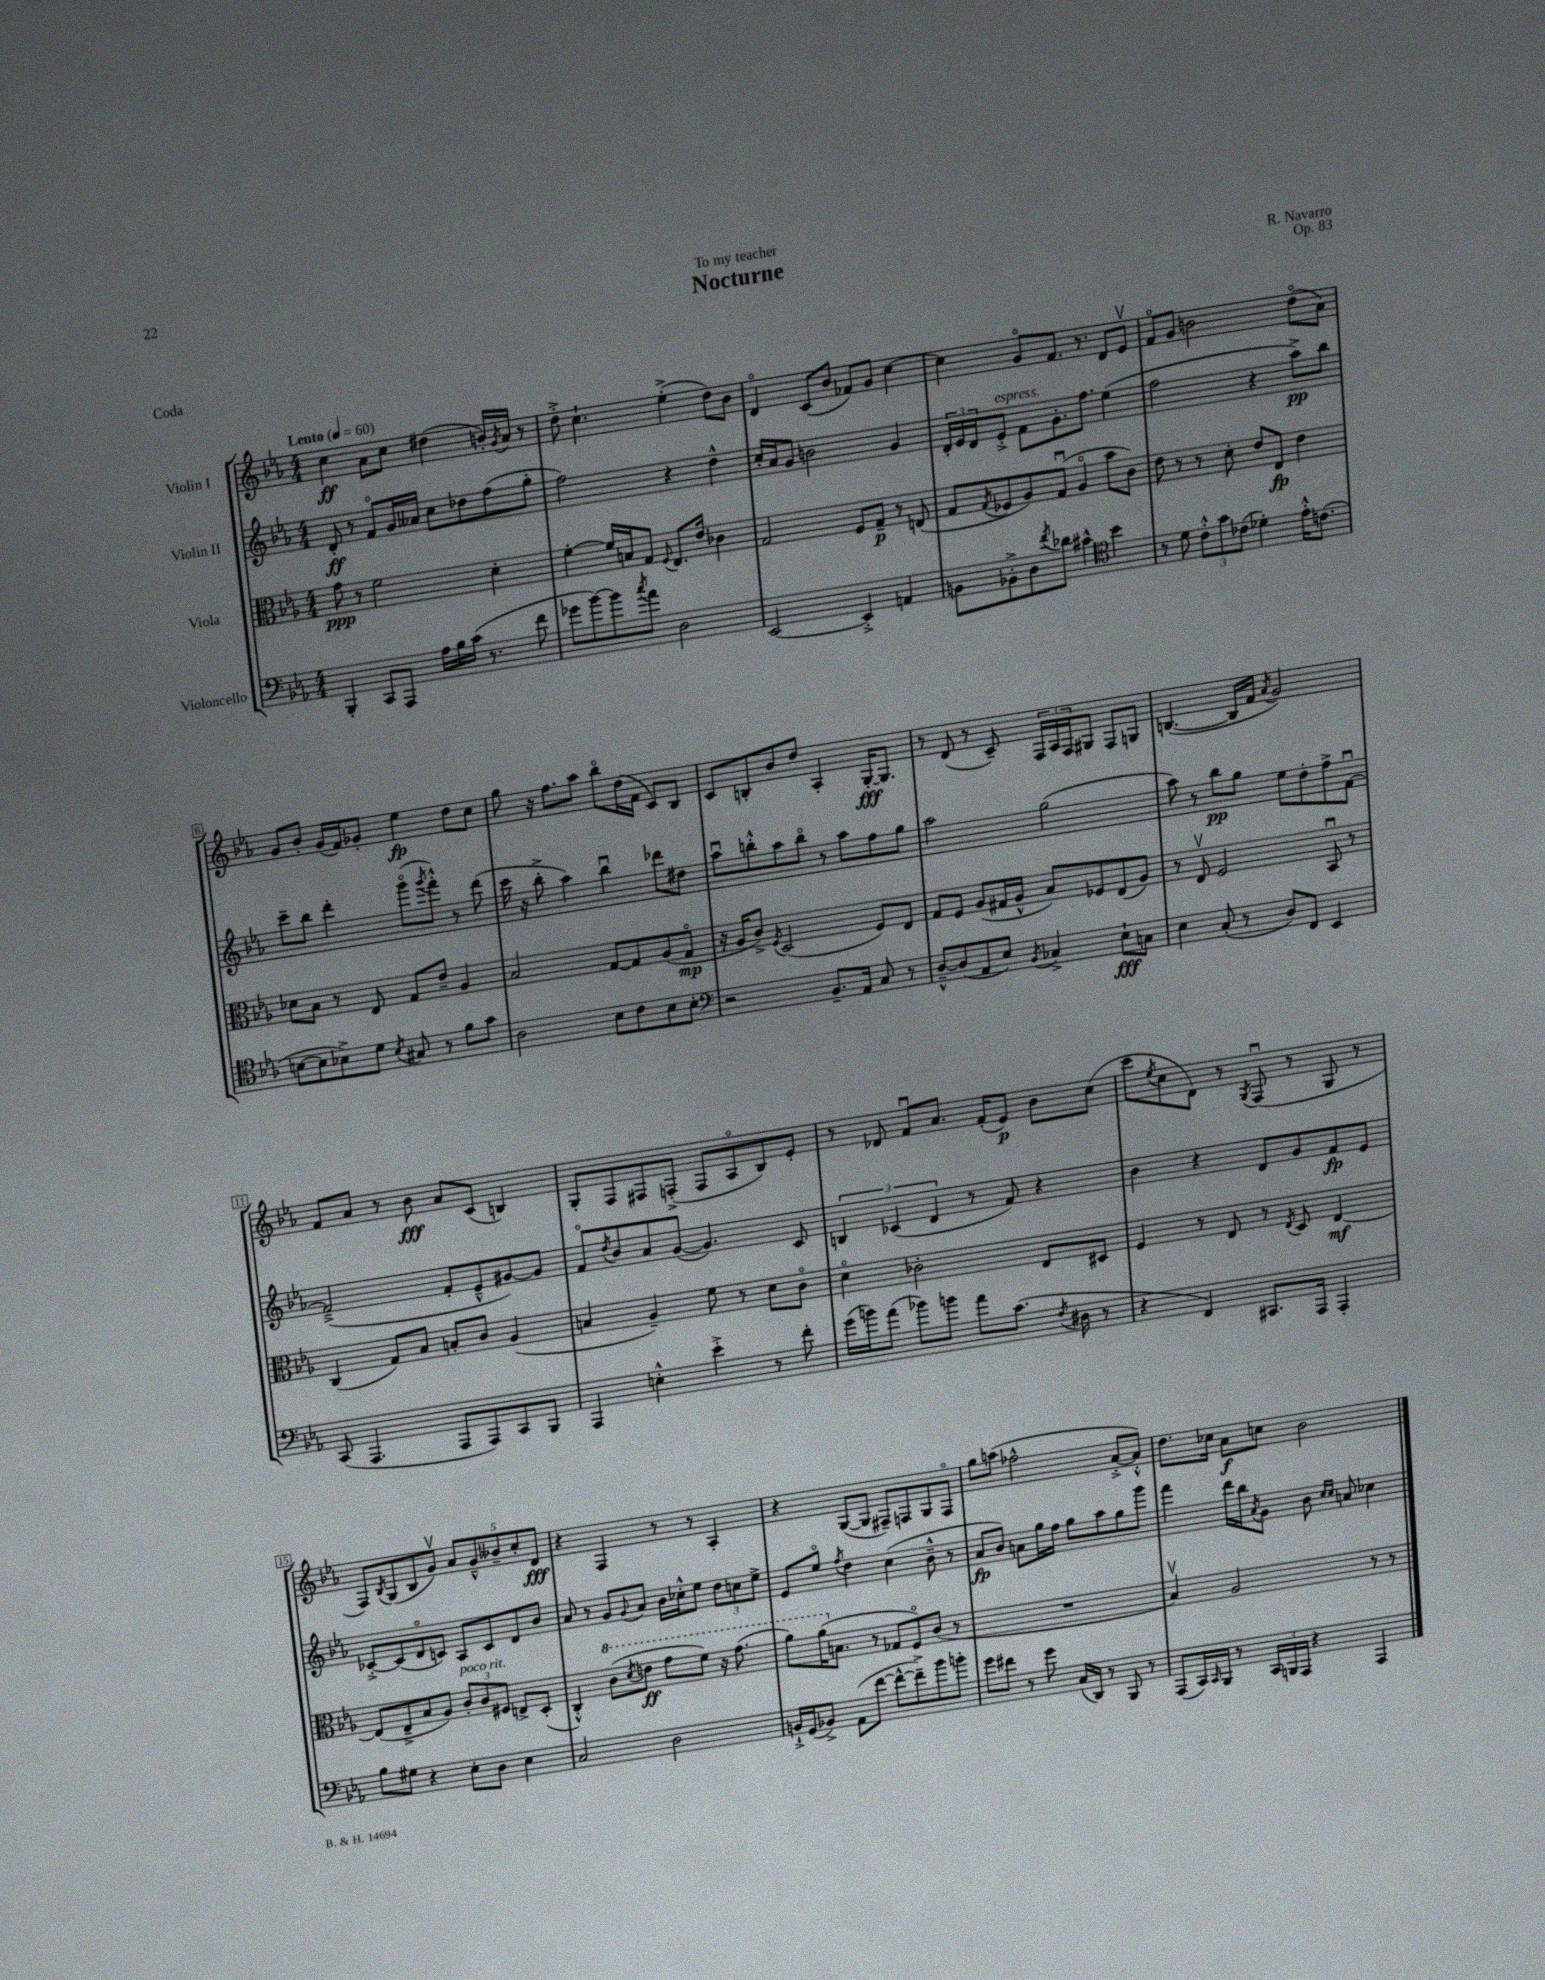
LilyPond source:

\header { title = "Nocturne" composer = "R. Navarro" dedication = "To my teacher" opus = "Op. 83" piece = "Coda" }
<<
\new StaffGroup <<
\new Staff = "s0" \with { instrumentName = "Violin I" } {
    \clef treble \key ees \major \numericTimeSignature \time 4/4 \tempo "Lento" 4 = 60
    c''4\ff aes'8 c''8 dis''4( b'16-.) \acciaccatura { g'8 } aes'16 r8 |
    d''8-.-> c''4.-! ees''4-.->( d''8) bes'8 |
    d'4\flageolet c'8( bes'8 fes'8) g'8 c''4~ |
    c''4 g'8\flageolet f'8. r8. d'8 ees'8\upbow |
    f'8\flageolet g'8 b'2 d''8\flageolet( aes'8) |
    g'8 bes'8-. g'16( f'16) ges'8-. ees''4\fp d''8 c''8 |
    g''8 r16 f''8. aes''8 bes''8\flageolet d''16( f'16 c'8) bes8 |
    c'8 b8-. bes'8 d''8 aes4-. g16~-.\fff g8. |
    r8 d'8( r8 c'8--) \tuplet 3/2 { f16 aes16 f16 } gis8 f8 g8 |
    b4.~( b16 f'16 \acciaccatura { aes'8 } g'2) |
    f'8 aes'8 r8 bes'8\fff aes'8 c'8( b4) |
    g8-. f8 fis8 f8-.->( f8 aes8\flageolet bes8) ees'8-. |
    r8 des'8 f'8\downbow aes'8. f'16-.( ees'8\p) bes'8 c''8( |
    c'''8 \acciaccatura { ees''8 } c''8 d'8) r8 \acciaccatura { g8 } f8\downbow( r8 g8 r8 |
    f8) \acciaccatura { bes8 } g8( bes8 g'8\upbow) \tuplet 5/4 { aes'8 g'8---^ beses'8-- c''8-. d'8\fff } |
    r4 f4 r8 r8 aes4-. |
    r4 g8~( g8 fis8--) f8 g8 f8\flageolet |
    g''8 a''8( fes''2-^ aes'8~-.-> aes'8-.-^) |
    d''8. ces''16 aes'8\f c''8 bes'2 \bar "|." |
}
\new Staff = "s1" \with { instrumentName = "Violin II" } {
    \clef treble \key ees \major \numericTimeSignature \time 4/4
    d'8-.\ff r8 f'8\flageolet g'16 aeses'16 c''8 des''8 f''8( g''8-. |
    f''2) r4 d''4-^ |
    c''16-. aes'16 g'8 b'2 g'4 |
    \tuplet 3/2 { d'16-. ees'16 d'16 } ees'8-.->^\markup { \italic "espress." } f'8 g'8.-. f''8. ees''4( |
    f''2 r4 aes''8->\pp) bes''8 |
    c'''8-- bes''8 d'''4-. g'''8\flageolet( \acciaccatura { g'''8 } f'''8-.-^) r8 d'''8( |
    c'''16 r16 bes''8-.-> aes''4) bes''4\downbow des'''8 dis''8 |
    aes''8\downbow b''8-.-^ aes''8 b''8\flageolet r8 aes''8 f''8 g''8 |
    aes''2 g''2( |
    aes''8) r8 bes''8\pp g''8 ees''8 d''8-. f''8-> f'8~\downbow |
    f'2--->( f'8-. ees'8---^ gis'8~) gis'8 |
    f'8\flageolet \acciaccatura { d''8 } bes'8 aes'8 g'8~( g'4.) c'8 |
    \tuplet 3/2 { b4 ces'4( d'4 } r8 f'8) r4 |
    bes'4 r4 d'8 g'8 f'8\fp ees'8 |
    ces'8~-.-> ces'8( d'8\flageolet c'8) aes8 c'8 d'8 bes'8 |
    aes'8 r8 g'8 \appoggiatura { g'8 } aes'8 bes'16 ces''16-.-^ ees''8 \tuplet 3/2 { d''8 c''8 ees''8-> } |
    ees'8 ees''8\flageolet \acciaccatura { f''8 } d''4 c''4( bes'8---^ r8 |
    aes'8\fp bes'8) a'8 g''16 f''16 g''8 aes''8 g''8 g'''8 |
    f'''4 d'''16 bes''16 \acciaccatura { aes'8 } g'8 bes'8 \grace { c''16 c''16 } a'8 ces''4 \bar "|." |
}
\new Staff = "s2" \with { instrumentName = "Viola" } {
    \clef alto \key ees \major \numericTimeSignature \time 4/4
    g'8\ppp r8 f'2 d'4-. |
    f'4~-. f'16 b16 g8 \appoggiatura { f8 } ees8. ees'16 ces'4 |
    g2 f8 g8--\p r8 e8( |
    g8 \acciaccatura { g8 } fes8 aes8) g8\downbow( aes4\flageolet bes'8 c'8) |
    ees'8 r8 r8 d'8-. ees'8 ees8\fp ees'4 |
    des'8 bes8 r8 ees8 g8 ees'8-- aes4 |
    bes2 g8~ g8 aes8( g8\flageolet\mp |
    r16 aes16 c'8->) \acciaccatura { f8 } d2( f8) ees8 |
    g8 f8 aes8( gis16 aes16-^ bes8) fes8 ees8( aes8) |
    r8 ees8\upbow f2 bes,8\downbow r8 |
    c4( g8) bes8 b8-. c'8 aes4( |
    b4 aes4--) f'8 r8 d'8 c'8\flageolet |
    d'4\flageolet ces'2-. ees8 dis8 |
    f4 r8 ees8 r8 \acciaccatura { ees8 } d8 ees4~\mf |
    ees8( ees8---> bes8 aes8) \tuplet 3/2 { c'8-.^\markup { \italic "poco rit." } c'8 fis8 } e8-> d8-.( |
    c4-.-^) \ottava #1 c''8( \acciaccatura { d''8 } e''8\ff g''8 f''8) r16 g''8.( |
    aes''8) aes''16( \ottava #0 b8. r8 ges8 f8\flageolet) c'8( r8 |
    R1 |
    bes4\upbow) aes2 r8 r8 \bar "|." |
}
\new Staff = "s3" \with { instrumentName = "Violoncello" } {
    \clef bass \key ees \major \numericTimeSignature \time 4/4
    bes,,4-. c,8 aes,,8 aes16 bes16 c'16( r8. f'8 |
    ges'8 bes'8~) bes'8 \acciaccatura { c''8 } aes'8 d2 |
    ees,2~ ees,4-.-> a,4 |
    b,8 bes,8-.-> d8 \acciaccatura { f'8 } des'8 cis'4-^ \clef tenor bes'4 |
    r8 d'8 \tuplet 3/2 { c'8-.-^ g'8 ces'8( } des'4-.) ees'16-.-^ c'8.( |
    b8~ b8 bes8->) d'8 \acciaccatura { bes8 } gis8 r8 f'8 g'8 |
    aes2 bes8 c'8 bes8 bes8-. |
    \clef bass r2 bes,8.-- aes,16 c8 r8 |
    d8~---^ d8( aes,8 ees8) \acciaccatura { bes,8 } ces4-> ees8-!\fff c8 |
    ees4 c8-.( r8 d8) f,8 ees,4 |
    c,8( aes,,4. aes,,8 aes,,8) c,8 bes,,8 |
    aes,,4 e4-.-^ ees'4-.-> r8 f'8-. |
    g'16( b'16) aes'8( bes'8) b'8 aes'8 c'8.( \acciaccatura { f8 } dis16 r8 |
    r4 f,4) cis,8. aes,,16 aes,,4-. |
    bes8 gis8 r4 ees8-. d8 ees4 |
    c2 d2 |
    b,16-!-> g,16( bes,8->) aes,8( f'8~ f'8~-^ f'8--->) bes'8 b'8-. |
    g'8 fis'8 r8 g'8 c16( d,16) r8 bes,,8 r8 |
    aes,,8( c,16) \grace { c,16 } bes,,16 r8 \tuplet 3/2 { c,16 b,,16 aes,,16 } r4 aes,,4 \bar "|." |
}
>>
>>
\layout { \context { \Score \override BarNumber.stencil = #(make-stencil-boxer 0.1 0.3 ly:text-interface::print) } }
